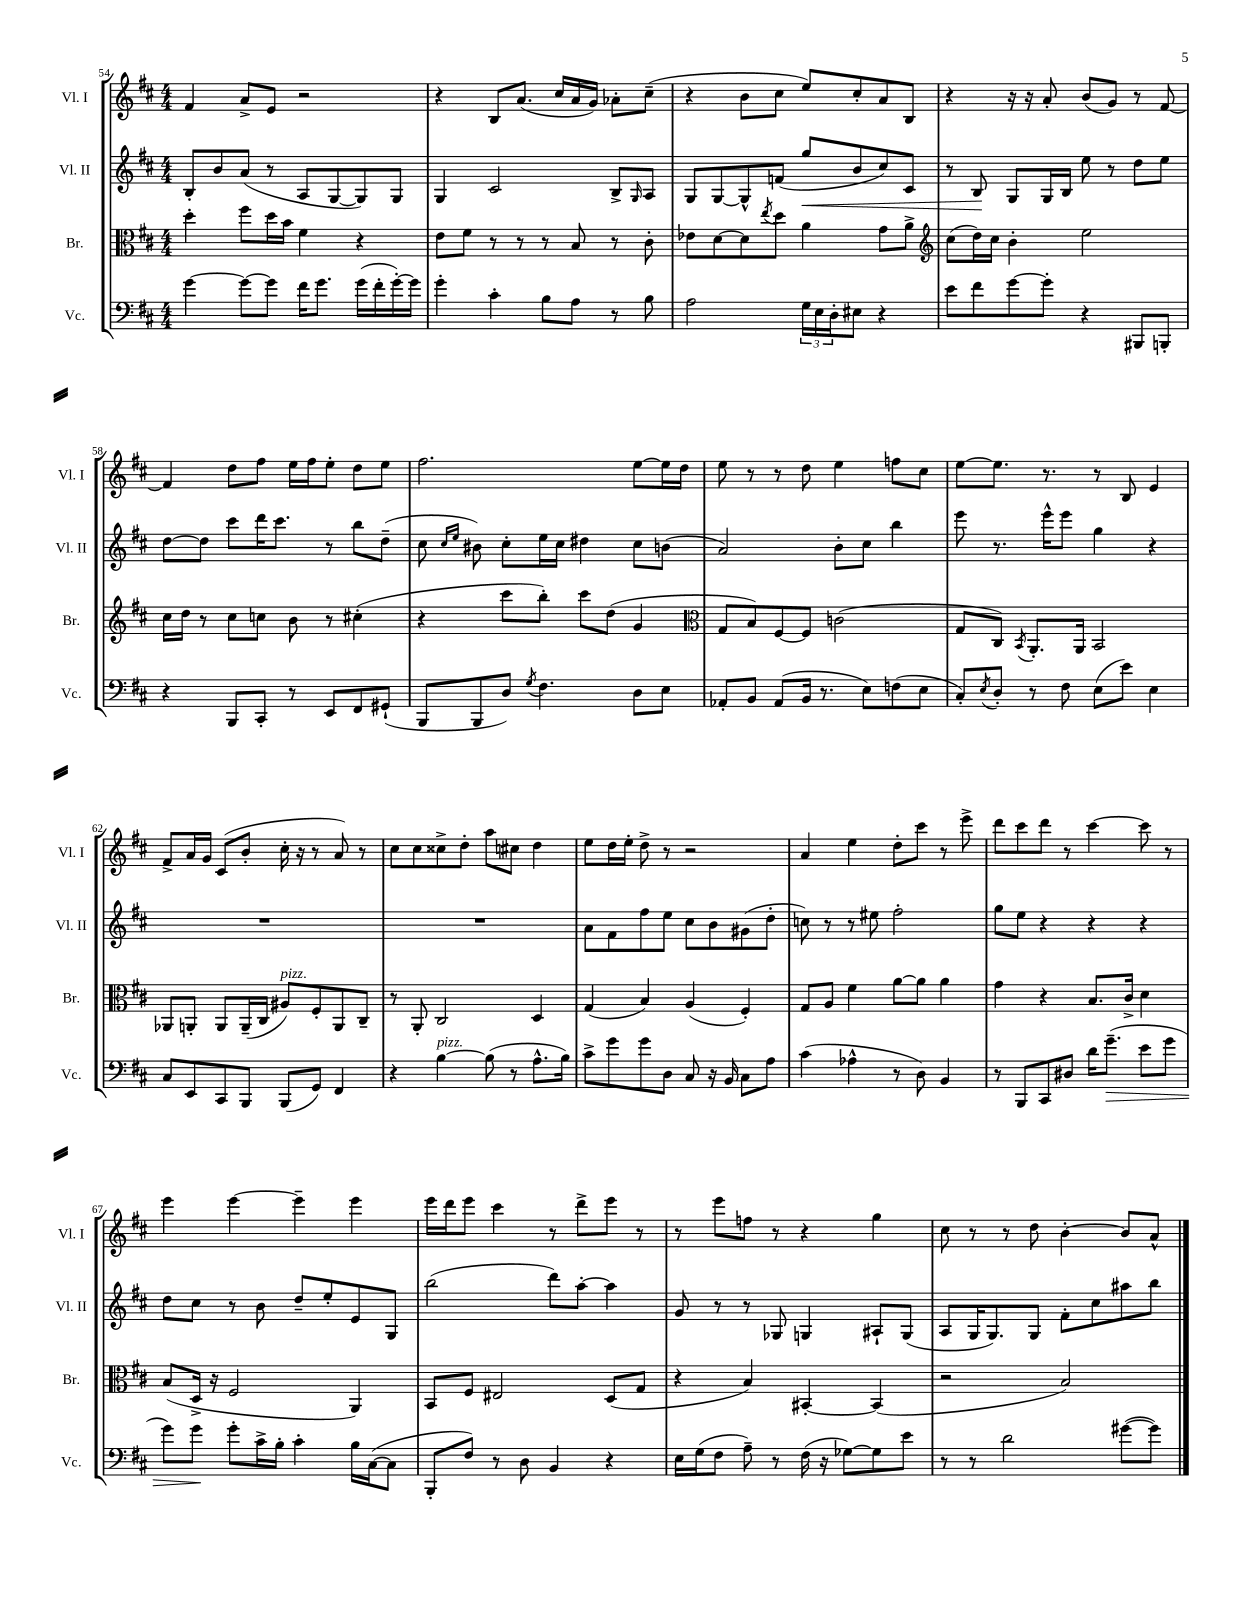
<<
\new StaffGroup <<
\new Staff = "s0" \with { instrumentName = "Vl. I" shortInstrumentName = "Vl. I" } {
    \clef treble \key d \major \numericTimeSignature \time 4/4
    fis'4 a'8-> e'8 r2 |
    r4 b8 a'8.( cis''16 a'16 g'16) aes'8-. cis''8--( |
    r4 b'8 cis''8 e''8) cis''8-. a'8 b8 |
    r4 r16 r16 a'8-. b'8( g'8) r8 fis'8~ |
    fis'4 d''8 fis''8 e''16 fis''16 e''8-. d''8 e''8 |
    fis''2. e''8~ e''16 d''16 |
    e''8 r8 r8 d''8 e''4 f''8 cis''8 |
    e''8~ e''8. r8. r8 b8 e'4 |
    fis'8-> a'16 g'16 cis'8( b'8-. cis''16-. r16 r8 a'8) r8 |
    cis''8 cis''8 cisis''8-> d''8-. a''8 cis''8 d''4 |
    e''8 d''16 e''16-. d''8-> r8 r2 |
    a'4 e''4 d''8-. cis'''8 r8 e'''8-> |
    d'''8 cis'''8 d'''8 r8 cis'''4~ cis'''8 r8 |
    e'''4 e'''4~ e'''4-- e'''4 |
    e'''16 d'''16 e'''8 cis'''4 r8 d'''8-> e'''8 r8 |
    r8 e'''8 f''8 r8 r4 g''4 |
    cis''8 r8 r8 d''8 b'4~-. b'8 a'8-^ \bar "|." |
}
\new Staff = "s1" \with { instrumentName = "Vl. II" shortInstrumentName = "Vl. II" } {
    \clef treble \key d \major \numericTimeSignature \time 4/4
    b8-. b'8 a'8( r8 a8 g8~ g8) g8 |
    g4 cis'2 b8-> \grace { g16 } a8 |
    g8 g8~ g8-^ f'8( g''8\< b'8 cis''8) cis'8 |
    r8 b8\! g8 g16 b16 e''8 r8 d''8 e''8 |
    d''8~ d''8 cis'''8 d'''16 cis'''8. r8 b''8 d''8--( |
    cis''8 \grace { cis''16 e''16 } bis'8) cis''8-. e''16 cis''16 dis''4 cis''8 b'8( |
    a'2) b'8-. cis''8 b''4 |
    e'''8 r8. e'''16-^ e'''8 g''4 r4 |
    R1 |
    R1 |
    a'8 fis'8 fis''8 e''8 cis''8 b'8 gis'8( d''8-. |
    c''8) r8 r8 eis''8 fis''2-. |
    g''8 e''8 r4 r4 r4 |
    d''8 cis''8 r8 b'8 d''8-- e''8-. e'8 g8 |
    b''2( d'''8) a''8~-. a''4 |
    g'8 r8 r8 ges8 g4 ais8-! g8( |
    a8 g16 g8.) g8 fis'8-. cis''8 ais''8 b''8 \bar "|." |
}
\new Staff = "s2" \with { instrumentName = "Br." shortInstrumentName = "Br." } {
    \clef alto \key d \major \numericTimeSignature \time 4/4
    d''4-. fis''8 d''16 b'16 fis'4 r4 |
    e'8 fis'8 r8 r8 r8 b8 r8 cis'8-. |
    ees'8 d'8~ d'8 \acciaccatura { e''8 } d''8 a'4 g'8 a'8-> |
    \clef treble cis''8( d''16) cis''16 b'4-. e''2 |
    cis''16 d''16 r8 cis''8 c''8 b'8 r8 cis''4-.( |
    r4 cis'''8 b''8-.) cis'''8 d''8( g'4 |
    \clef alto g8 b8) fis8~ fis8 c'2( |
    g8 cis8) \acciaccatura { b,8 } a,8.-. a,16 b,2 |
    aes,8 a,8-. a,8 a,16--( cis16 ais8^\markup { \italic "pizz." }) fis8-. a,8 cis8-- |
    r8 a,8-. cis2 d4 |
    g4( b4) a4( fis4-.) |
    g8 a8 fis'4 a'8~ a'8 a'4 |
    g'4 r4 b8. cis'16-> d'4 |
    b8( d16-> r16 fis2 a,4) |
    b,8 fis8 eis2 d8( g8 |
    r4 b4) bis,4~-. bis,4( |
    r2 b2) \bar "|." |
}
\new Staff = "s3" \with { instrumentName = "Vc." shortInstrumentName = "Vc." } {
    \clef bass \key d \major \numericTimeSignature \time 4/4
    g'4~ g'8~ g'8 fis'16 g'8. g'16( fis'16-. g'16~-.) g'16 |
    g'4-. cis'4-. b8 a8 r8 b8 |
    a2 \tuplet 3/2 { g16 e16 d16-. } eis8 r4 |
    e'8 fis'8 g'8~ g'8-. r4 bis,,8 b,,8-. |
    r4 b,,8 cis,8-. r8 e,8 fis,8 gis,8-!( |
    b,,8 b,,8 d8) \acciaccatura { g8 } fis4. d8 e8 |
    aes,8-. b,8 aes,8( b,16 r8. e8) f8( e8 |
    cis8-.) \acciaccatura { e8 } d8-. r8 fis8 e8( e'8) e4 |
    cis8 e,8 cis,8 b,,8 b,,8( g,8) fis,4 |
    r4 b4~^\markup { \italic "pizz." } b8( r8 a8.-^ b16) |
    cis'8-> g'8 g'8 d8 cis8 r16 b,16 cis8 a8 |
    cis'4( aes4-^ r8 d8) b,4 |
    r8 b,,8 cis,8 dis8 d'16 g'8.--\>( e'8 g'8 |
    g'8) g'8\! g'8-. cis'16-> b16-. cis'4-. b16 cis16~( cis8 |
    b,,8-. fis8) r8 d8 b,4 r4 |
    e16 g16( fis8 a8--) r8 fis16( r16 ges8~) ges8 e'8 |
    r8 r8 d'2 gis'8~( gis'8) \bar "|." |
}
>>
>>
\layout { \context { \Score currentBarNumber = #54 } }
